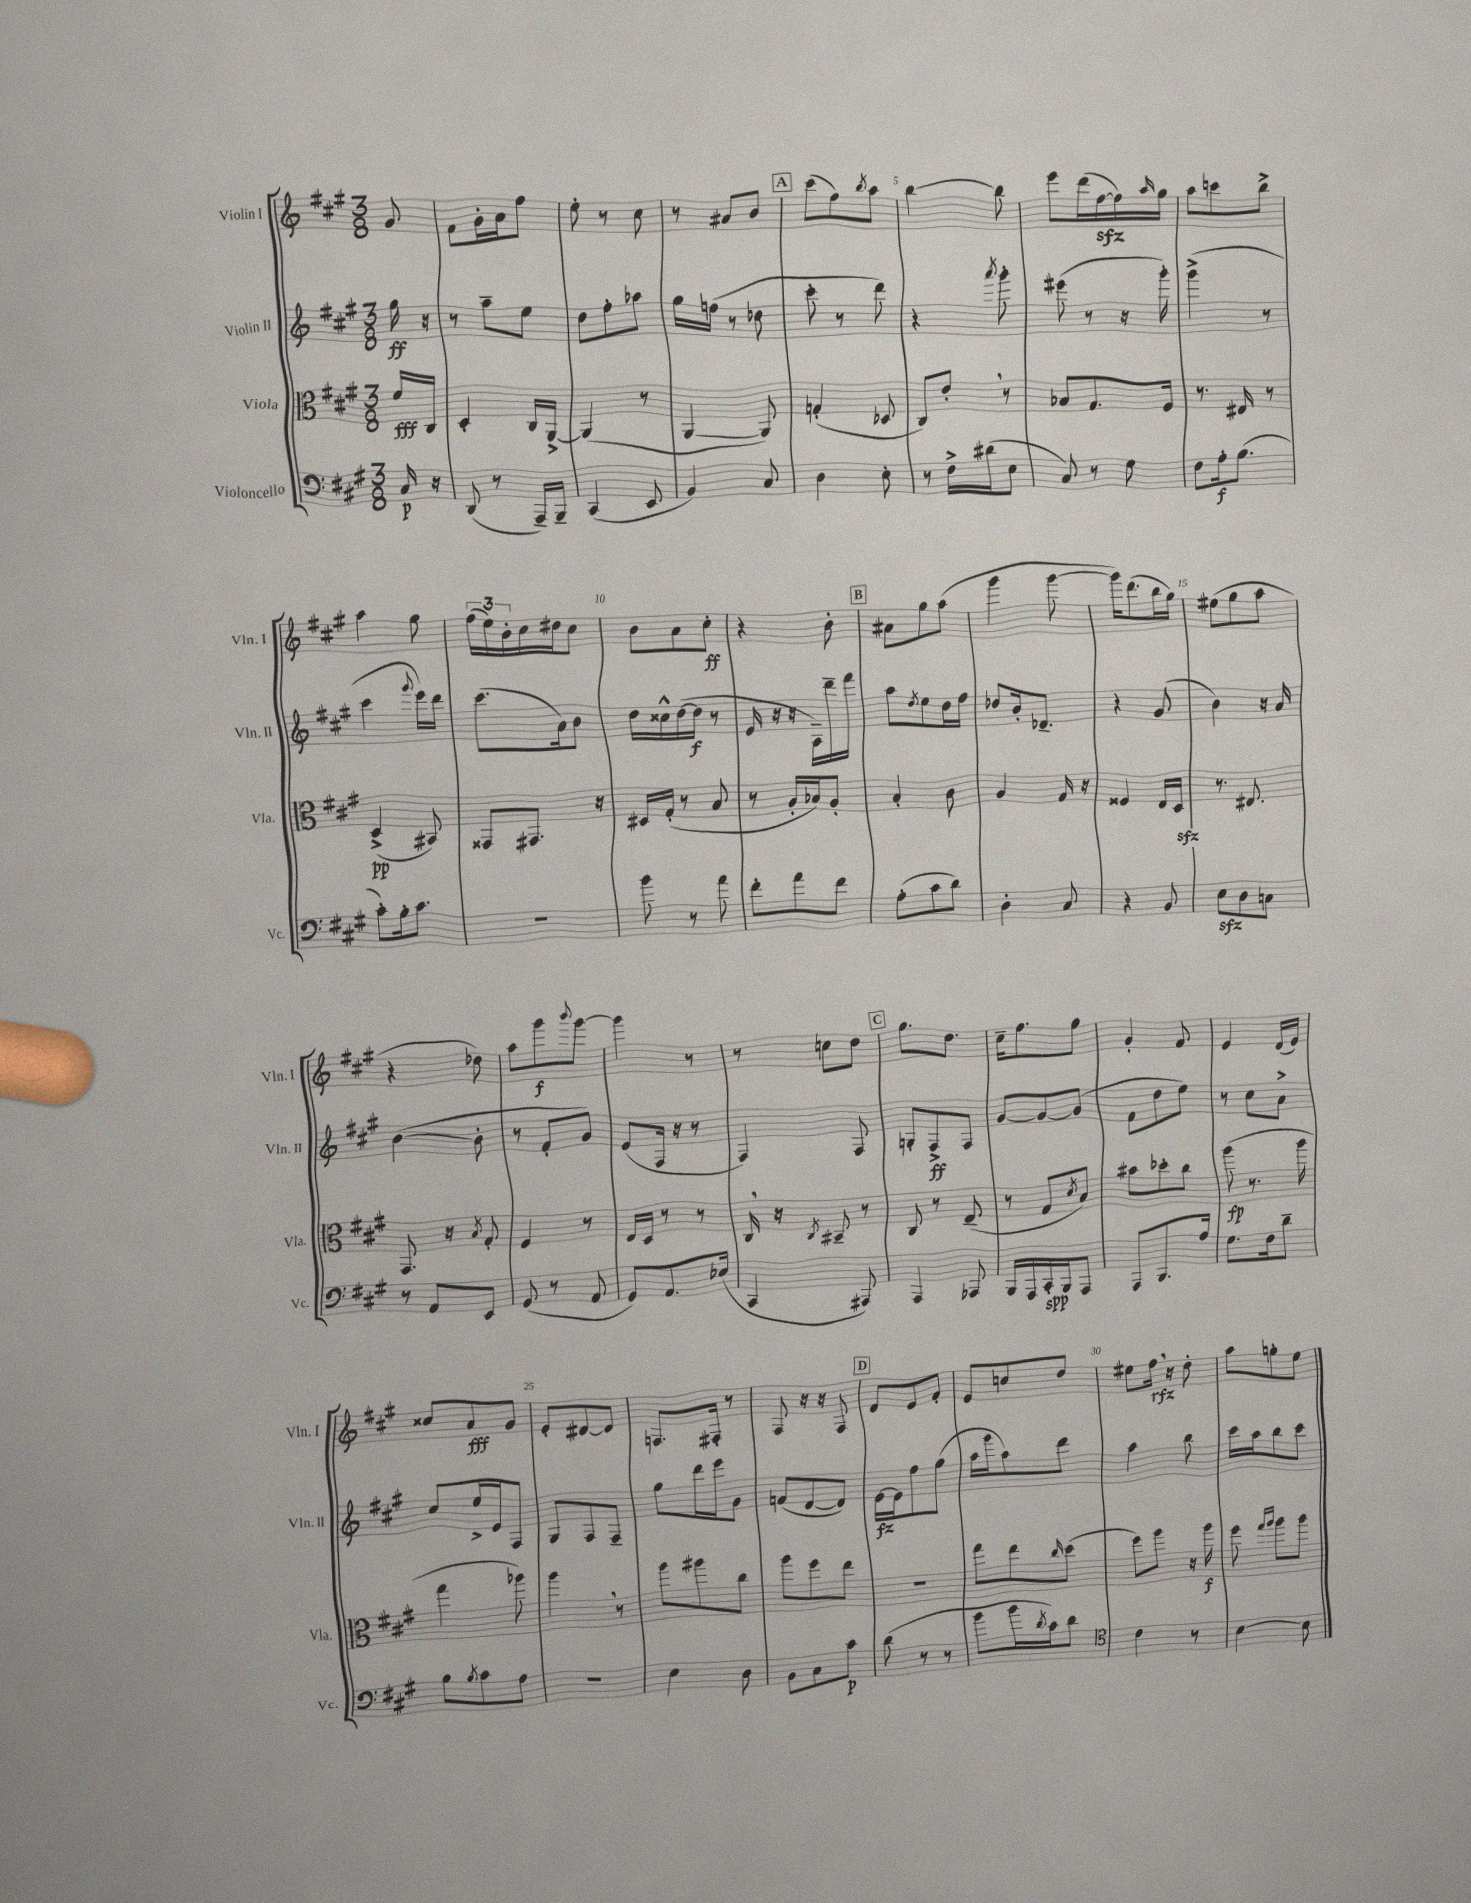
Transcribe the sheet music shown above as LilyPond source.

<<
\new StaffGroup <<
\new Staff = "s0" \with { instrumentName = "Violin I" shortInstrumentName = "Vln. I" } {
    \clef treble \key a \major \numericTimeSignature \time 3/8 \partial 8
    gis'8 |
    fis'8 gis'16-. a'16 fis''8 |
    e''8-. r8 cis''8 |
    r8 ais'8 b'8 |
    \mark \markup { \box "A" } cis'''8( fis''8) \acciaccatura { b''8 } a''8 |
    b''4~ b''8 |
    e'''8 d'''16( fis''16~\sfz fis''16) \grace { a''16 } gis''16 |
    a''8 c'''8 b''8-> |
    a''4 gis''8 |
    \tuplet 3/2 { fis''16( e''16) b'16-. } cis''16 dis''16 cis''8 |
    b'8 a'8 cis''8-.\ff |
    r4 b'8-. |
    \mark \markup { \box "B" } ais'8 gis''8 a''8( |
    gis'''4 gis'''8~ |
    gis'''16) d'''8.( b''16 gis''16) |
    eis''8( gis''8 a''8 |
    r4 des''8) |
    a''8 gis'''8\f \appoggiatura { b'''8 } gis'''8~ |
    gis'''4 r8 |
    r8 c''8 d''8 |
    \mark \markup { \box "C" } gis''8. d''8. |
    cis''16-- fis''8. gis''8 |
    gis'4-. fis'8 |
    e'4 d'16( e'16) |
    cisis''8 a'8\fff gis'8 |
    e'8-. dis'8~ dis'8 |
    f8. fis16-. r8 |
    fis8 r16 r16 fis8 |
    \mark \markup { \box "D" } d'8 e'8 fis'8-. |
    e'8 c''8 d''8 |
    eis''8 fis''16\rfz \breathe r16 d''8-. |
    a''8 g''8-. e''8 \bar "|." |
}
\new Staff = "s1" \with { instrumentName = "Violin II" shortInstrumentName = "Vln. II" } {
    \clef treble \key a \major \numericTimeSignature \time 3/8 \partial 8
    gis''16\ff r16 |
    r8 a''8-- e''8 |
    d''8 fis''8-. aes''8 |
    gis''16 f''16( r8 des''8 |
    \mark \markup { \box "A" } cis'''8-. r8 d'''8) |
    r4 \acciaccatura { a'''8 } gis'''8-. |
    eis'''8( r8 r16 gis'''16-.) |
    gis'''4->( r8 |
    cis'''4 \appoggiatura { gis'''8 } e'''16) d'''16 |
    cis'''8.( a'16) b'8 |
    d''16 cisis''16-^ d''16~( d''16\f r8 |
    e'16 r16 r16 a16--) d'''16-- fis'''16 |
    \mark \markup { \box "B" } a''8 \acciaccatura { d''8 } e''8 d''16 fis''16 |
    des''8 b'16-. des'8.-- |
    r4 gis'8( |
    b'4) r16 a'16 |
    b'4~( b'8-. |
    r8 fis'8-. gis'8) |
    e'8( fis16 r16 r8 |
    fis4) fis8 |
    \mark \markup { \box "C" } g8-. fis8->\ff fis8 |
    gis'8~ gis'8~ gis'8( |
    fis'8 d''8 e''8) |
    r8 cis''8 a'8-> |
    cis''8 e''16-> e'16 fis8 |
    gis8 fis8 fis8-- |
    gis''8 d'''16 e'''16 gis'8 |
    f'8( d'8~ d'8) |
    \mark \markup { \box "D" } e'16~\fz e'16 fis''8 gis''8( |
    a''16 gis'''16 a''8) d'''8 |
    a''4 b''8 |
    cis'''16 a''16 b''8 cis'''8 \bar "|." |
}
\new Staff = "s2" \with { instrumentName = "Viola" shortInstrumentName = "Vla." } {
    \clef alto \key a \major \numericTimeSignature \time 3/8 \partial 8
    fis'16\fff cis16 |
    d4-. cis16 a,16~-> |
    a,4( r8 |
    a,4~ a,8) |
    \mark \markup { \box "A" } g4-.( des8 |
    cis8) e'8-. \breathe r8 |
    bes8 gis8. fis16 |
    r8. eis16 r8 |
    d4->\pp( bis,8) |
    gisis,8 gis,8. r16 |
    dis16 gis16-.( r8 b8 |
    r8 a16-. bes16) a8-. |
    \mark \markup { \box "B" } b4-. cis'8 |
    a4 gis16 r16 |
    fisis4 e16 d16\sfz |
    r8. eis8. |
    gis,8. r16 \acciaccatura { b8 } gis8-. |
    fis4 r8 |
    e16 d16 r8 r8 |
    cis16 \breathe r16 \acciaccatura { cis8 } bis,8-- r8 |
    \mark \markup { \box "C" } cis8 r8 e8--( |
    r8 gis8 \acciaccatura { d'8 } b8) |
    bis'8 des''8-. cis''8 |
    a''8\fp( r8. a''16 |
    gis''4 aes''8) |
    a''4 \breathe r8 |
    a''8 ais''8 cis''8 |
    a''8 fis''8 e''8 |
    \mark \markup { \box "D" } r4. |
    gis''8 e''8 \grace { cis''16 } d''8( |
    fis''8) a''8 r16 a''16\f |
    fis''8 \grace { gis''16 a''16 } a''8 a''8 \bar "|." |
}
\new Staff = "s3" \with { instrumentName = "Violoncello" shortInstrumentName = "Vc." } {
    \clef bass \key a \major \numericTimeSignature \time 3/8 \partial 8
    cis16\p r16 |
    d,8( r8 a,,16--) b,,16-- |
    cis,4( e,8 |
    b,4) cis8 |
    \mark \markup { \box "A" } d4 e8-. |
    r8 fis16-> dis'16( e8 |
    cis8) r8 gis8 |
    fis8 a16-.\f b8.( |
    cis'8-.) b16-. cis'8. |
    R4. |
    b'8 r8 a'8 |
    fis'8-. a'8 fis'8 |
    \mark \markup { \box "B" } a8-.( cis'8 d'8) |
    d4-. cis8 |
    r4 b,8 |
    e8\sfz d8 c8 |
    r8 a,8 e,8 |
    gis,8( r8 a,8 |
    gis,8) a,8. ees16( |
    cis,4 ais,,8) |
    \mark \markup { \box "C" } a,,4 aes,,8 |
    b,,16 a,,16 cis,16-.\spp b,,16 a,,8 |
    a,,8 b,,8. a16 |
    gis8. fis16 d'8-- |
    b8 \acciaccatura { b8 } cis'8 a8 |
    R4. |
    e4 d8 |
    b,8 cis8 cis'8\p |
    \mark \markup { \box "D" } d'8( r8 r8 |
    b'8 b'16 \acciaccatura { d'8 } cis'16) d'8 |
    \clef tenor cis'4 r8 |
    b4~ b8 \bar "|." |
}
>>
>>
\layout { \context { \Score \override BarNumber.break-visibility = ##(#f #t #t) barNumberVisibility = #(every-nth-bar-number-visible 5) } }
